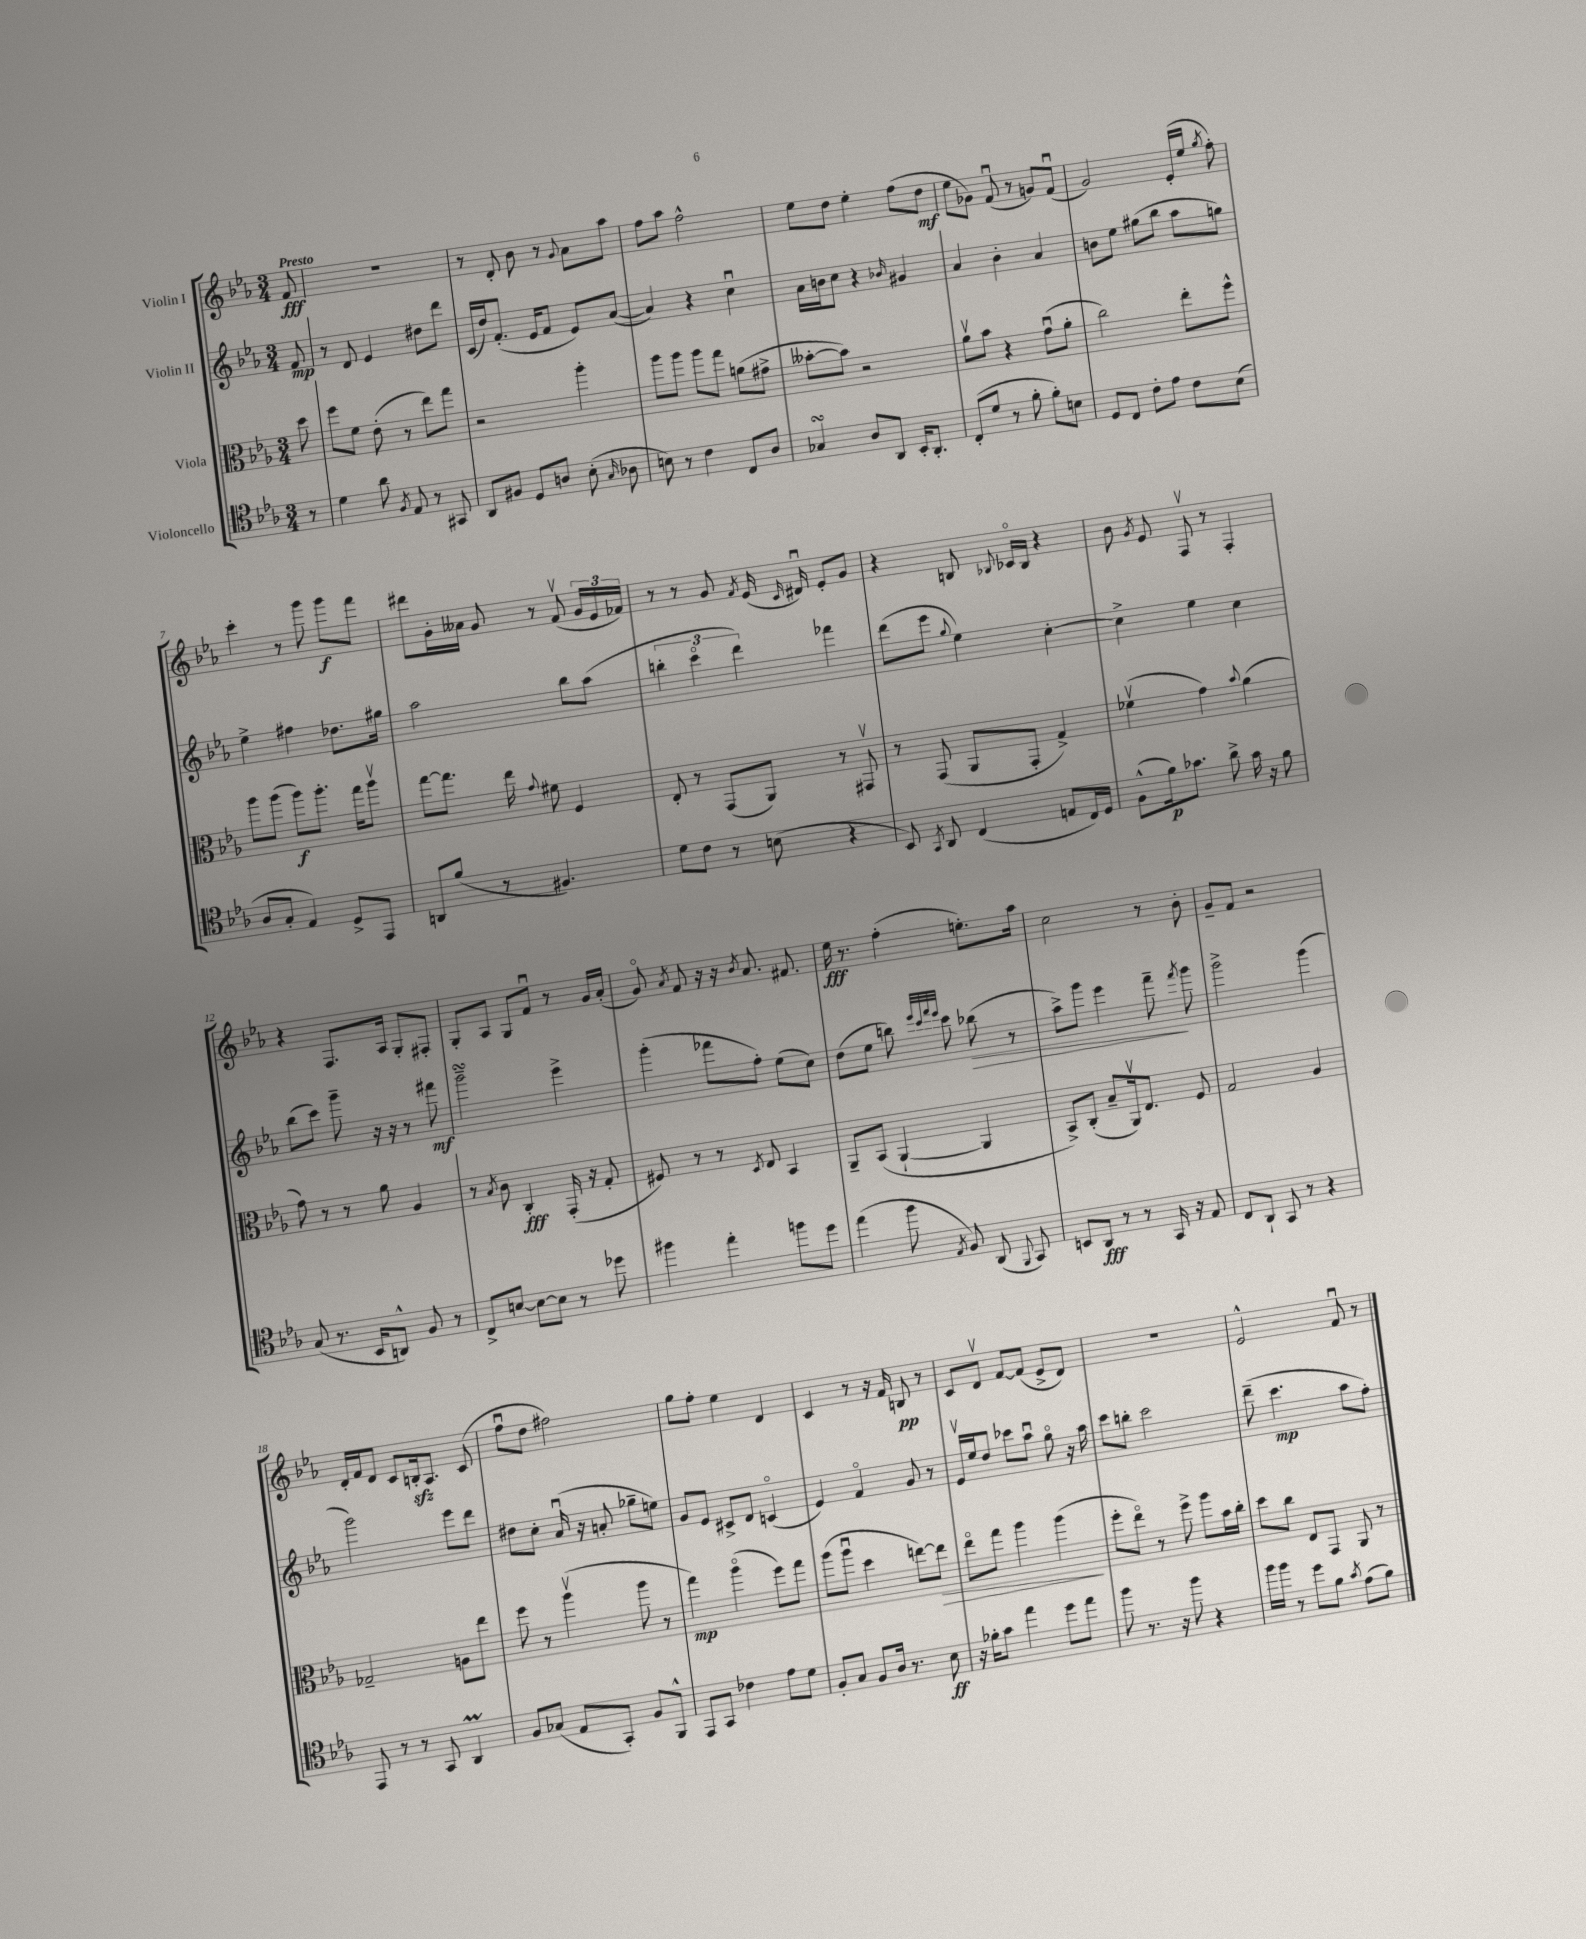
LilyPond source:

<<
\new StaffGroup <<
\new Staff = "s0" \with { instrumentName = "Violin I" } {
    \clef treble \key ees \major \numericTimeSignature \time 3/4 \partial 8 \tempo "Presto"
    \autoBeamOff f'8\fff |
    R2. |
    r8 d'8-. bes'8 r8 \appoggiatura { g'8 } aes'8[ aes''8] |
    f''8[ aes''8] f''2-^ |
    ees''8[ d''8] ees''4-. f''8[( d''8]\mf |
    ees''8[ ges'8]) f'8\downbow( r8 g'8[) f'8]\downbow( |
    g'2) ees'16[-.( ees''16] \acciaccatura { g''8 } f''8-.) |
    c'''4-. r8 g'''8 g'''8[\f f'''8] |
    dis'''8[ g'16-. aeses'16] g'8 r8 f'8\upbow( \tuplet 3/2 { g'16[ ees'16 fes'16]) } |
    r8 r8 g'8 \acciaccatura { f'8 } ees'16( \grace { c'16 } dis'16\downbow) ees'8[-. g'8] |
    r4 b8 \appoggiatura { bes8 } ces'16[\flageolet bes16] r4 |
    bes'8 \acciaccatura { g'8 } ees'8 f8\upbow r8 f4-. |
    r4 f8.[ aes16] g8[-. fis8]-. |
    g8[-. aes8] g8[ f'8]\downbow r8 g'16[ aes'16]-.( |
    g'8\flageolet) \acciaccatura { aes'8 } f'8 r16 r16 \acciaccatura { bes'8 } aes'8. fis'8. |
    ees''16\fff r8. f''4-.( e''8.[-.) aes''16] |
    c''2 r8 bes'8-. |
    g'8[-- f'8] r2 |
    d'16[-. f'16 d'8] c'8[ b16-.\sfz aes8.] c'8( |
    f''8[\downbow d''8] fis''2) |
    g''8[ f''8]-. ees''4 d'4 |
    c'4 r8 r16 f'16 b8\pp r8 |
    c'8[ d'8]\upbow f'8[~ f'8]( ees'8[-> d'8]) |
    R2. |
    ees'2-^ f'8\downbow r8 \bar "|." |
}
\new Staff = "s1" \with { instrumentName = "Violin II" } {
    \clef treble \key ees \major \numericTimeSignature \time 3/4 \partial 8
    \autoBeamOff f'8\mp |
    r8 d'8 ees'4 dis''8[ d'''8] |
    c'16[( d''16) f'8.]-.( ees'16[ f'8] ees'8[) aes'8]~( |
    aes'4) r4 c''4\downbow |
    aes'16[ b'16 c''8] r4 \grace { bes'16 } gis'4 |
    aes'4 bes'4-. aes'4 |
    b'8[ ees''8] gis''8[( bes''8] aes''8[ g''8]) |
    ees''4-> fis''4 des''8.[ gis''16] |
    aes''2 bes''8[ aes''8]( |
    \tuplet 3/2 { b''4-. c'''4\flageolet d'''4) } fes'''4 |
    d'''8[( ees'''8] \appoggiatura { g''8 } ees''4) c''4~-. |
    c''4-> ees''4 c''4 |
    bes''8[( c'''8]) g'''8-- r16 r16 r8 fis'''8\mf |
    g'''2--\turn ees'''4-> |
    g'''4-.( fes'''8[ f''8]-.) ees''8[( c''8]) |
    d''8[( ees''8] b''8) \grace { ees'''32[ c'''32 f'''32 ees'''32] } c'''8 bes''8\>( r8 |
    aes''8[->) g'''8] ees'''4 f'''8--\! \acciaccatura { f'''8 } g'''8 |
    g'''2-> g'''4( |
    g'''2) ees'''8[ d'''8] |
    dis''8[ c''8]-. aes'16\downbow( r16 a'8-. ges''8[-- e''8]) |
    g'8[ ees'8] cis'8[-> d'8] c'4\flageolet( |
    ees'4) f'4\flageolet g'8 r8 |
    ees'16[\upbow ees''16 d''8] ces'''8[ aes''8]\downbow g''8\flageolet r16 aes''16 |
    c'''8[ b''8]-. c'''2 |
    d'''8--( c'''4.\mp aes''8[ f''8]-.) \bar "|." |
}
\new Staff = "s2" \with { instrumentName = "Viola" } {
    \clef alto \key ees \major \numericTimeSignature \time 3/4 \partial 8
    \autoBeamOff d''8 |
    f''8[ f'8] ees'8-.( r8 ees''8[) g''8] |
    r2 aes''4-. |
    aes''8[ aes''8] aes''8[ g''8] a'8[( gis'8]-> |
    beses'8[~-. beses'8]) r2 |
    aes'8[\upbow bes'8] r4 g'8[\downbow( aes'8]-. |
    c''2) ees''8[-. f''8]-^ |
    aes''8[ aes''8]( aes''8[\f) aes''8.]-. g''16[ aes''8]\upbow |
    g''8[~ g''8.] ees''16 \appoggiatura { g'8 } fis'8 f4 |
    ees8-. r8 g,8[( aes,8]) r8 gis,8\upbow |
    r8 g,8( aes,8[ g,8]-. g4->) |
    fes'4\upbow( g'4) \appoggiatura { bes'8 } aes'4( |
    g'8) r8 r8 aes'8 aes4 |
    r8 \acciaccatura { bes8 } c'8 c4-.\fff g,16-.( r16 g8-. |
    fis8) r8 r8 \acciaccatura { d8 } ees8 bes,4 |
    aes,8[-- bes,8]( aes,4~-! aes,4 |
    bes,8[->) c8]-.( bes8[-- aes,16\upbow) ees8.] f8 |
    g2 aes4 |
    ges2-- a8[ ees''8] |
    f''8 r8 aes''4\upbow( aes''8 r8 |
    g''4\mp) aes''4\flageolet( f''8[) g''8] |
    aes''8[( aes''8]\downbow d''4 e''8[~) e''8]\> |
    ees''8[\flageolet g''8] aes''4 aes''4\!( |
    f''8[-. ees''8]\flageolet) r8 f''8-> aes''8[ bes'16 c''16]-. |
    d''8[ c''8] ees8[ g,8] aes,8 r8 \bar "|." |
}
\new Staff = "s3" \with { instrumentName = "Violoncello" } {
    \clef tenor \key ees \major \numericTimeSignature \time 3/4 \partial 8
    \autoBeamOff r8 |
    d'4 aes'8 \acciaccatura { f8 } ees8 r8 gis,8 |
    aes,8[ fis8] d8[ a8] bes8-.( \grace { g16 } aes8 |
    b8) r8 c'4 c8[ aes8] |
    ges4\turn aes8[ aes,8] bes,16[-. aes,8.]-. |
    c8[-.( d'8] r8 f'8-. f'8[-.) b8] |
    d8[ c8] c'8[-. ees'8] c'8[ bes8]( |
    aes8[ g8]-. ees4) d8[-> ees,8] |
    a,8[ f'8]( r8 fis4.) |
    d'8[ c'8] r8 b8( r4 |
    bes,8) \acciaccatura { g,8 } aes,8 c4( e8[ c16) d16] |
    f8[-^( f'16\p) ges'8.] aes'8-> ges'16 r16 f'8 |
    g8( r8. bes,16[ a,8]-^) f8 r8 |
    c8[-> b8]~ b8[~ b8] r8 des''8 |
    fis''4 ees''4-. f''8[ d''8] |
    ees''4( f''8 \acciaccatura { ees8 } f8) aes,8( \appoggiatura { f,8 } g,8) |
    b,8[ aes,8]\fff r8 r8 g,16 r16 ees8 |
    c8[ aes,8]-! g,8 r8 r4 |
    ees,8 r8 r8 g,8 aes,4\prall |
    f8[ ges8]( ees8[ g,8]-.) f8[ f,8]-^ |
    ees,8[ g,8] ces'4 ees'8[ d'8] |
    f8[-. g8] f8[ aes16] r8. bes8\ff |
    r16 fes'16[-. g'8] ees''4 d''8[ ees''8] |
    f''8 r8. r16 f''8 r4 |
    f''16[ f''16] r8 d''8[ f'8] \acciaccatura { g'8 } ees'8[( f'8]) \bar "|." |
}
>>
>>
